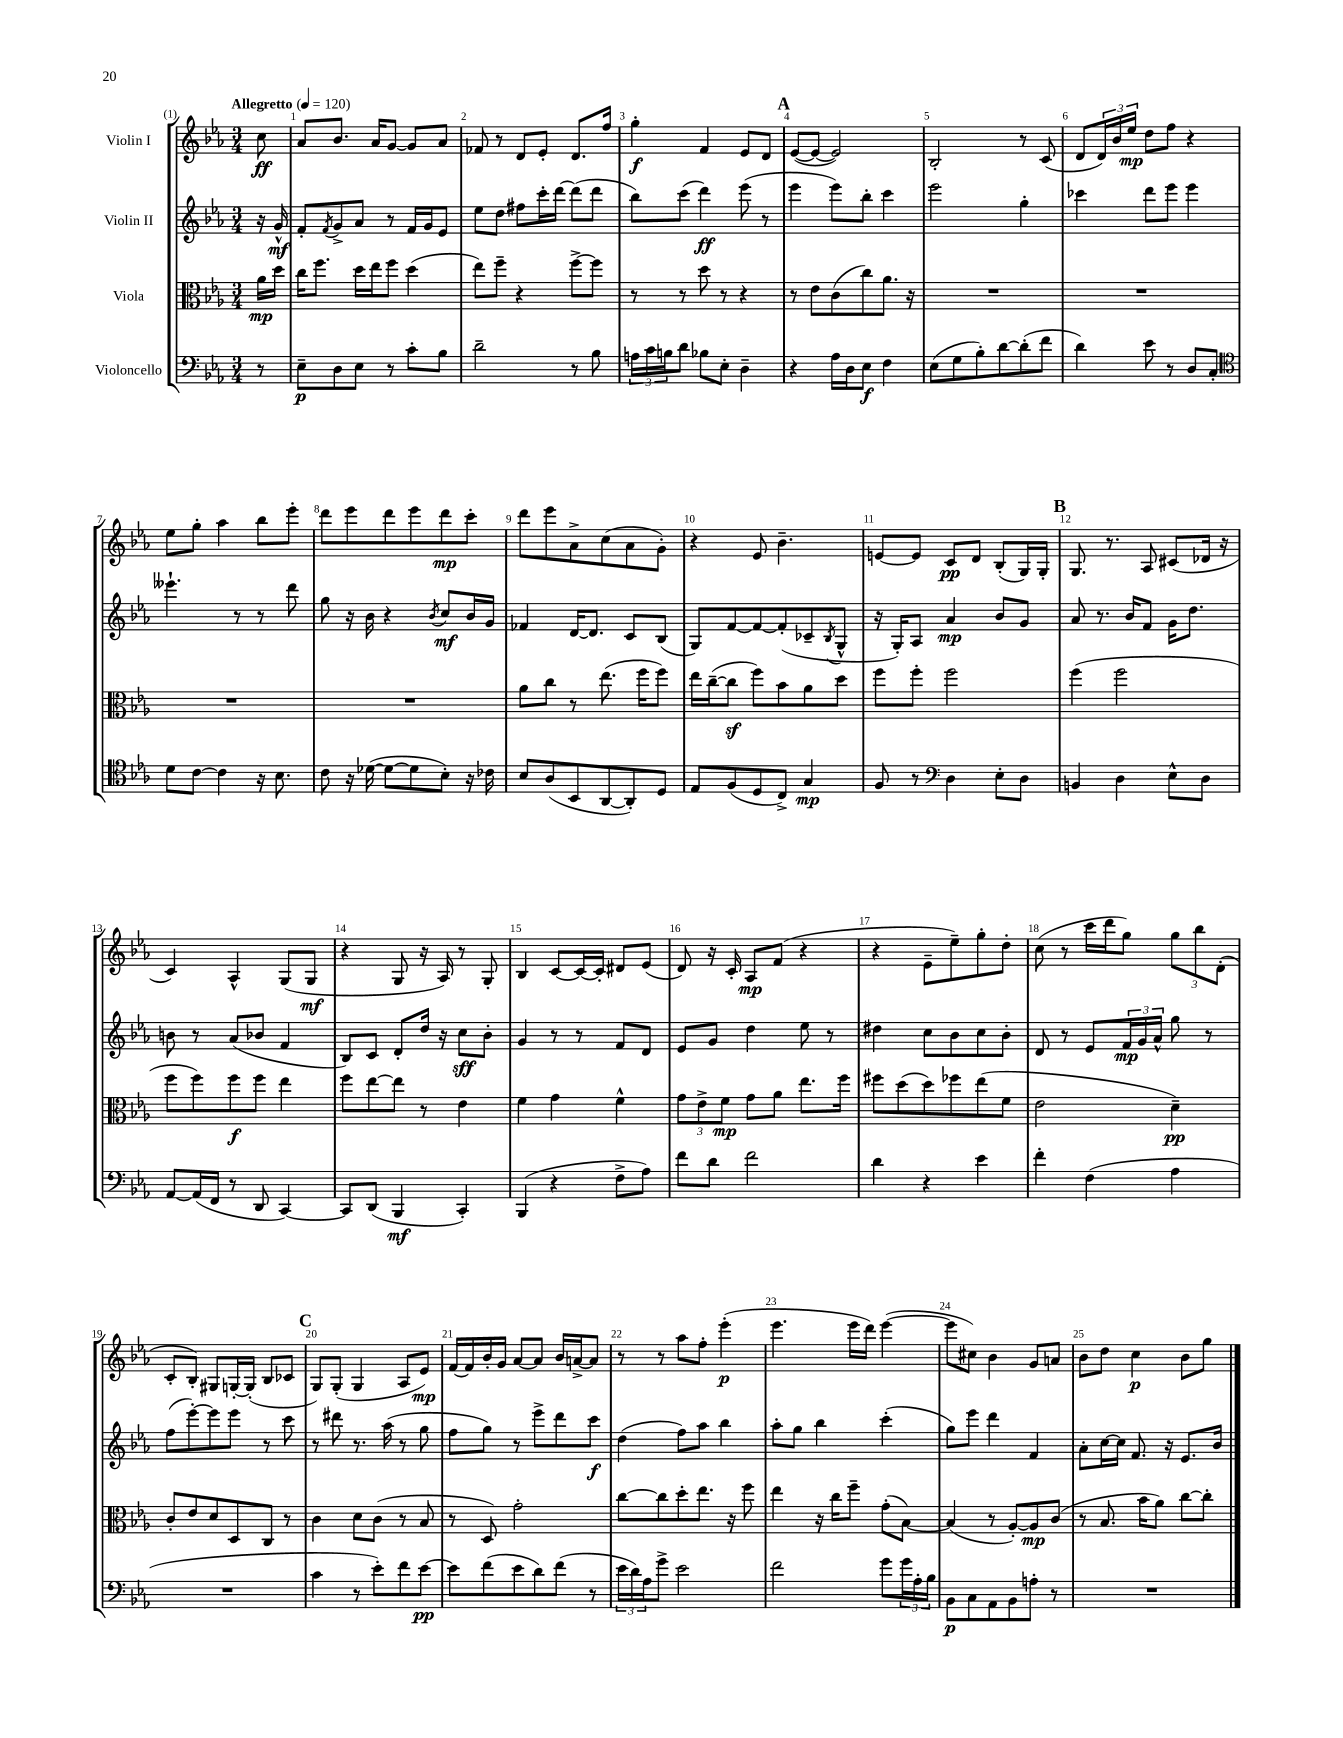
<<
\new StaffGroup <<
\new Staff = "s0" \with { instrumentName = "Violin I" } {
    \clef treble \key ees \major \numericTimeSignature \time 3/4 \partial 8 \tempo "Allegretto" 4 = 120
    c''8\ff |
    aes'8 bes'8. aes'16 g'8~ g'8 aes'8 |
    fes'8 r8 d'8 ees'8-. d'8. f''16 |
    g''4-.\f f'4 ees'8 d'8 |
    \mark \markup { \bold "A" } ees'8~( ees'8~ ees'2) |
    bes2-. r8 c'8( |
    d'8 \tuplet 3/2 { d'16) bes'16 ees''16\mp } d''8 f''8 r4 |
    ees''8 g''8-. aes''4 bes''8 ees'''8-. |
    d'''8 ees'''8 d'''8 ees'''8 d'''8\mp c'''8-. |
    d'''8 ees'''8 aes'8-> c''8( aes'8 g'8-.) |
    r4 ees'8 bes'4.-- |
    e'8~ e'8 c'8\pp d'8 bes8-.( g16) g16-. |
    \mark \markup { \bold "B" } g8. r8. aes8 cis'8( des'16 r16 |
    c'4) aes4-^ g8( g8\mf |
    r4 g8 r16 aes16) r8 g8-. |
    bes4 c'8~ c'16~ c'16-. dis'8 ees'8( |
    d'8) r16 c'16-. aes8\mp f'8( r4 |
    r4 ees'8-- ees''8--) g''8-. d''8-. |
    c''8( r8 c'''16 d'''16 g''8) \tuplet 3/2 { g''8 bes''8 d'8-.( } |
    c'8-. bes8-.) gis8 g16~-. g16-.( bes8 ces'8 |
    \mark \markup { \bold "C" } g8) g8-.( g4 aes8 ees'8\mp) |
    f'16~ f'16 bes'16-. g'16 aes'8~ aes'8 bes'16 a'16~-> a'8 |
    r8 r8 aes''8 f''8-. ees'''4-.\p( |
    ees'''4. ees'''16 d'''16) ees'''4~( |
    ees'''8 cis''8) bes'4 g'8 a'8 |
    bes'8 d''8 c''4\p bes'8 g''8 \bar "|." |
}
\new Staff = "s1" \with { instrumentName = "Violin II" } {
    \clef treble \key ees \major \numericTimeSignature \time 3/4 \partial 8
    r16 g'16-^\mf |
    f'8-. \acciaccatura { f'8 } g'8-> aes'8 r8 f'16 g'16 ees'8 |
    ees''8 d''8 fis''8 c'''16-. d'''16~ d'''8( d'''8 |
    bes''8) c'''8( d'''4\ff) ees'''8( r8 |
    \mark \markup { \bold "A" } ees'''4 ees'''8) bes''8-. c'''4 |
    ees'''2 g''4-. |
    ces'''4 d'''8 ees'''8 ees'''4 |
    eeses'''4.-! r8 r8 d'''8 |
    g''8 r16 bes'16 r4 \acciaccatura { bes'8 } c''8\mf bes'16 g'16 |
    fes'4 d'16~ d'8. c'8 bes8( |
    g8) f'8~ f'8~ f'8-.( ces'8-- \acciaccatura { bes8 } g8-^ |
    r16 g16-.) aes8 aes'4\mp bes'8 g'8 |
    \mark \markup { \bold "B" } aes'8 r8. bes'16 f'8 g'16 d''8. |
    b'8 r8 aes'8( bes'8 f'4 |
    bes8) c'8 d'8-. d''16 r16 c''8\sff bes'8-. |
    g'4 r8 r8 f'8 d'8 |
    ees'8 g'8 d''4 ees''8 r8 |
    dis''4 c''8 bes'8 c''8 bes'8-. |
    d'8 r8 ees'8 \tuplet 3/2 { f'16\mp g'16 aes'16-^ } g''8 r8 |
    f''8( ees'''8~-.) ees'''8 ees'''8 r8 c'''8 |
    \mark \markup { \bold "C" } r8 dis'''8 r8. aes''16( r8 g''8 |
    f''8 g''8) r8 ees'''8-> d'''8 c'''8\f |
    d''4( f''8) aes''8 bes''4 |
    aes''8-. g''8 bes''4 c'''4-.( |
    g''8) ees'''8 d'''4 f'4 |
    aes'8-. c''16~ c''16 f'8. r16 ees'8. bes'16 \bar "|." |
}
\new Staff = "s2" \with { instrumentName = "Viola" } {
    \clef alto \key ees \major \numericTimeSignature \time 3/4 \partial 8
    aes'16\mp d''16 |
    c''16 f''8. d''16 ees''16 f''8 d''4( |
    ees''8) f''8-- r4 f''8~-> f''8 |
    r8 r8 d''8 r8 r4 |
    \mark \markup { \bold "A" } r8 ees'8 c'8( c''8) aes'8. r16 |
    R2. |
    R2. |
    R2. |
    R2. |
    aes'8 c''8 r8 ees''8.( f''16 f''8) |
    ees''16 c''16~--( c''8\sf f''8) bes'8 aes'8 d''8 |
    f''8 f''8-. f''2 |
    \mark \markup { \bold "B" } f''4( f''2 |
    f''8 f''8) f''8\f f''8 ees''4 |
    f''8 ees''8~ ees''8 r8 ees'4 |
    f'4 g'4 f'4-^ |
    \tuplet 3/2 { g'8 ees'8-> f'8\mp } g'8 aes'8 ees''8. f''16 |
    fis''8 d''8( d''8) fes''8 ees''8( f'8 |
    ees'2 d'4--\pp) |
    c'8-. ees'8 d'8 d8 c8 r8 |
    \mark \markup { \bold "C" } c'4 d'8 c'8( r8 bes8 |
    r8 d8) g'2-. |
    c''8~ c''8 d''8-. ees''8. r16 f''8 |
    ees''4 r16 c''16 f''8-- g'8-.( bes8~) |
    bes4( r8 aes8~-.) aes8\mp c'8( |
    r8 bes8. bes'16 aes'8) c''8~ c''8-. \bar "|." |
}
\new Staff = "s3" \with { instrumentName = "Violoncello" } {
    \clef bass \key ees \major \numericTimeSignature \time 3/4 \partial 8
    r8 |
    ees8--\p d8 ees8 r8 c'8-. bes8 |
    d'2-- r8 bes8 |
    \tuplet 3/2 { a16 c'16 b16 } d'8 bes8 ees8-. d4-- |
    \mark \markup { \bold "A" } r4 aes16 d16 ees8\f f4 |
    ees8( g8 bes8-.) d'8~ d'8-.( f'8 |
    d'4) ees'8 r8 d8 c8-. |
    \clef tenor d'8 c'8~ c'4 r16 bes8. |
    c'8 r16 des'16~( des'8~ des'8 bes8-.) r16 ces'16 |
    bes8 aes8( bes,8 aes,8~ aes,8-.) d8 |
    ees8 f8( d8 c8->) g4\mp |
    f8 r8 \clef bass d4 ees8-. d8 |
    \mark \markup { \bold "B" } b,4 d4 ees8-^ d8 |
    aes,8~ aes,16( f,16 r8 d,8 c,4~) |
    c,8 d,8( bes,,4\mf c,4-.) |
    bes,,4( r4 f8-> aes8) |
    f'8 d'8 f'2 |
    d'4 r4 ees'4 |
    f'4-. f4( aes4 |
    R2. |
    \mark \markup { \bold "C" } c'4 r8 ees'8-.) f'8 ees'8~\pp |
    ees'8 f'8( ees'8 d'8) f'8( r8 |
    \tuplet 3/2 { ees'16 d'16) aes16 } g'8-> ees'2 |
    f'2 g'8 \tuplet 3/2 { g'16 aes16-. bes16 } |
    bes,8\p c8 aes,8 bes,8 a8-. r8 |
    R2. \bar "|." |
}
>>
>>
\layout { \context { \Score \override BarNumber.break-visibility = ##(#f #t #t) barNumberVisibility = #all-bar-numbers-visible } }
